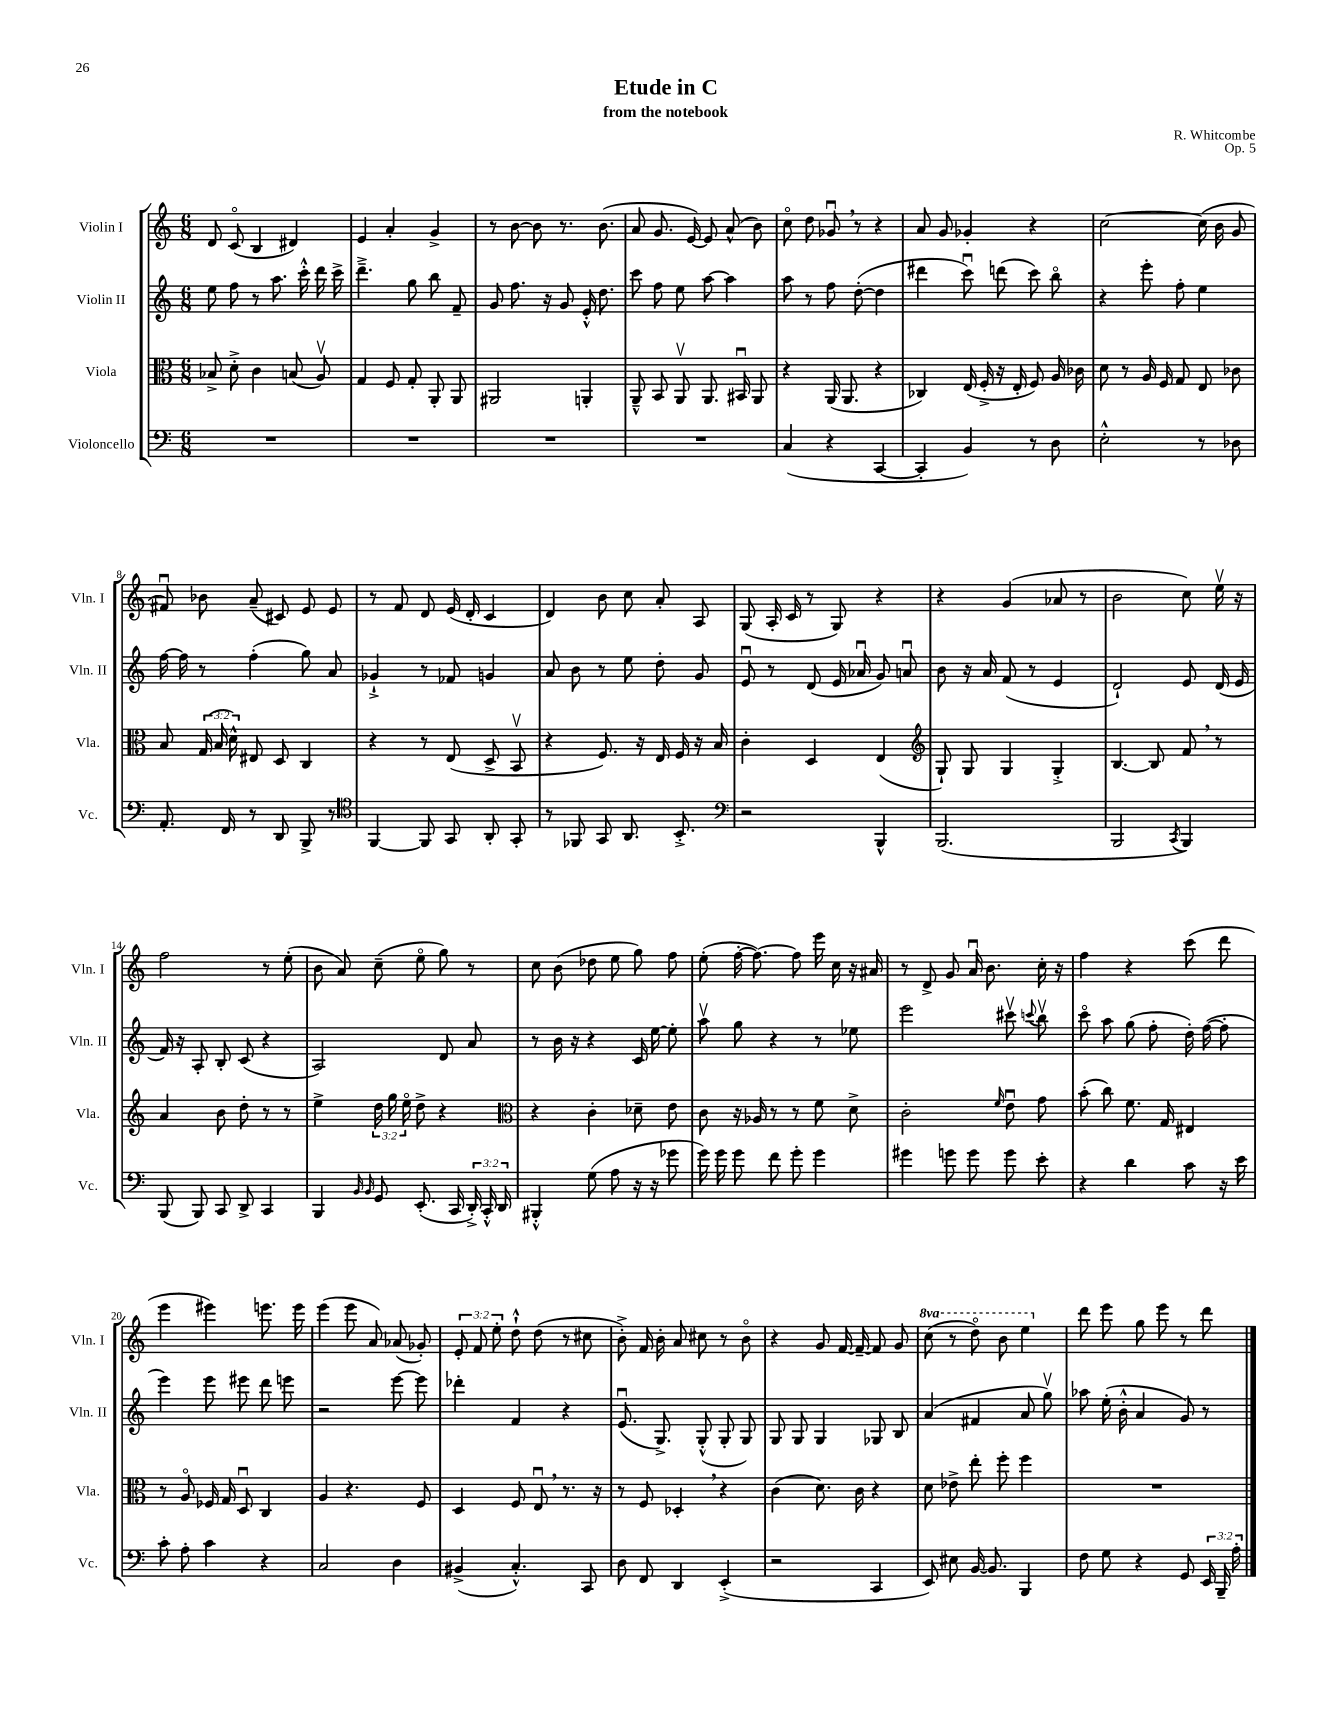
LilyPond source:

\header { title = "Etude in C" composer = "R. Whitcombe" subtitle = "from the notebook" opus = "Op. 5" }
<<
\new StaffGroup <<
\new Staff = "s0" \with { instrumentName = "Violin I" shortInstrumentName = "Vln. I" } {
    \clef treble \key c \major \numericTimeSignature \time 6/8 \override Staff.TupletNumber.text = #tuplet-number::calc-fraction-text \set Staff.ottavationMarkups = #ottavation-simple-ordinals
    \autoBeamOff d'8 c'8\flageolet( b4 dis'4) |
    e'4 a'4-. g'4-> |
    r8 b'8~ b'8 r8. b'8.( |
    a'8 g'8. e'16~) e'8 a'8-^( b'8) |
    c''8\flageolet d''8 ges'8\downbow \breathe r8 r4 |
    a'8 g'8 ges'4-. r4 |
    c''2~ c''16( b'16 g'8 |
    fis'8\downbow) bes'8 a'8--( cis'8) e'8 e'8 |
    r8 f'8 d'8 e'16( d'16-. c'4 |
    d'4) b'8 c''8 a'8-. a8 |
    g8( a16-. c'16 r8 g8) r4 |
    r4 g'4( aes'8 r8 |
    b'2 c''8) e''16\upbow r16 |
    f''2 r8 e''8-.( |
    b'8 a'8) c''8--( e''8\flageolet g''8) r8 |
    c''8 b'8( des''8 e''8 g''8) f''8 |
    e''8-.( f''16~-. f''8.~) f''8 e'''16 c''16 r16 ais'16 |
    r8 d'8-> g'8 a'16\downbow b'8. c''16-. r16 |
    f''4 r4 c'''8( d'''8 |
    e'''4 eis'''4) e'''8. e'''16 |
    e'''4( e'''8 a'8) aes'8( ges'8-.) |
    \tuplet 3/2 { e'8-. f'8 e''8-. } d''8-!-^ d''8( r8 cis''8 |
    b'8-.->) f'16 b'16-. a'8 cis''8 r8 b'8\flageolet |
    r4 g'8 f'16~ f'16~-- f'8 g'8 |
    \ottava #1 c'''8( r8 d'''8\flageolet) b''8 e'''4 \ottava #0 |
    d'''8 e'''8 g''8 e'''8 r8 d'''8 \bar "|." |
}
\new Staff = "s1" \with { instrumentName = "Violin II" shortInstrumentName = "Vln. II" } {
    \clef treble \key c \major \numericTimeSignature \time 6/8
    \autoBeamOff e''8 f''8 r8 a''8. c'''16-.-^ d'''16 c'''16-> |
    d'''4.---> g''8 b''8 f'8-- |
    g'8 f''8. r16 g'8 e'16-.-^ d''8. |
    c'''8 f''8 e''8 a''8~ a''4 |
    a''8 r8 f''8 d''8~-.( d''4 |
    dis'''4 c'''8\downbow) d'''8( c'''8) b''8\flageolet |
    r4 e'''8-. f''8-. e''4 |
    f''16~ f''16 r8 f''4-.( g''8) a'8 |
    ges'4-!-> r8 fes'8 g'4 |
    a'8 b'8 r8 e''8 d''8-. g'8 |
    e'8\downbow r8 d'8( e'16 aes'16\downbow g'8) a'8\downbow |
    b'8 r16 a'16 f'8( r8 e'4 |
    d'2-!) e'8 d'16( e'16 |
    f'16) r16 a8-. b8-. c'8( r4 |
    a2) d'8 a'8 |
    r8 b'16 r16 r4 c'16 e''16~ e''8-. |
    a''8\upbow g''8 r4 r8 ees''8 |
    e'''2 cis'''8\upbow \appoggiatura { c'''8 } b''8\upbow |
    c'''8\flageolet a''8 g''8( f''8-. d''16-.) f''16~( f''8-. |
    e'''4) e'''8 eis'''8 d'''8 e'''8 |
    r2 e'''8~ e'''8 |
    des'''4-. f'4 r4 |
    e'8.\downbow( g8.->) g8-.-^( g8-. g8) |
    g8 g8 g4 ges8 b8 |
    a'4( fis'4 a'8 g''8\upbow) |
    aes''8 e''16-.( b'16-.-^ a'4 g'8) r8 \bar "|." |
}
\new Staff = "s2" \with { instrumentName = "Viola" shortInstrumentName = "Vla." } {
    \clef alto \key c \major \numericTimeSignature \time 6/8 \override Staff.TupletNumber.text = #tuplet-number::calc-fraction-text
    \autoBeamOff bes8-> d'8-.-> c'4 b8( a8\upbow) |
    g4 f8 g8-. a,8-. a,8 |
    ais,2 a,4-. |
    a,8---^ b,8 a,8\upbow a,8. bis,16\downbow a,8 |
    r4 a,16( a,8. r4 |
    ces4) e16( f16-.-> r16 e16-. f8) a16 ces'16 |
    d'8 r8 a16 f16 g8 e8 ces'8 |
    b8 \tuplet 3/2 { g16( b16 d'16-^) } eis8 d8 c4 |
    r4 r8 e8( d8-> b,8\upbow |
    r4 f8.) r16 e16 f16 r16 b16 |
    c'4-. d4 e4( |
    \clef treble g8-!) g8 g4 g4-.-> |
    b4.~ b8 f'8 \breathe r8 |
    a'4 b'8 d''8-. r8 r8 |
    e''4-> \tuplet 3/2 { d''16 g''16 e''16\flageolet } d''8-> r4 |
    \clef alto r4 c'4-. des'8-- e'8 |
    c'8 r16 aes16 r8 r8 f'8 d'8-> |
    c'2-. \grace { f'16 } e'8\downbow g'8 |
    b'8-.( c''8) f'8. g16 eis4 |
    r8 a8\flageolet fes16 g16 d8\downbow c4 |
    a4 r4. f8 |
    d4 f8 e8\downbow \breathe r8. r16 |
    r8 f8 des4-. \breathe r4 |
    c'4( d'8.) c'16 r4 |
    d'8 ees'8-> e''8-. f''8-. f''4 |
    R2. \bar "|." |
}
\new Staff = "s3" \with { instrumentName = "Violoncello" shortInstrumentName = "Vc." } {
    \clef bass \key c \major \numericTimeSignature \time 6/8 \override Staff.TupletNumber.text = #tuplet-number::calc-fraction-text
    \autoBeamOff R2. |
    R2. |
    R2. |
    R2. |
    c4( r4 c,4~ |
    c,4-. b,4) r8 d8 |
    e2-.-^ r8 des8 |
    a,8.-. f,16 r8 d,8 b,,8-> r8 |
    \clef tenor f,4~ f,8 g,8 a,8-. g,8-. |
    r8 fes,8 g,8 a,8. b,8.-.-> |
    \clef bass r2 b,,4-^ |
    b,,2.( |
    b,,2 \acciaccatura { c,8 } b,,4) |
    b,,8( b,,8) c,8 d,8-> c,4 |
    b,,4 \grace { b,16 b,16 } g,8 e,8.-.( c,16 \tuplet 3/2 { d,16-.->) c,16-.-^ d,16 } |
    bis,,4-.-^ g8( a8 r16 r16 ges'8 |
    g'16) g'16 g'8 f'8 g'8-. g'4 |
    gis'4 g'8 g'8 g'8 e'8-. |
    r4 d'4 c'8 r16 e'16 |
    c'8-. a8-. c'4 r4 |
    c2 d4 |
    bis,4->( c4.-.-^) c,8 |
    d8 f,8 d,4 e,4-.->( |
    r2 c,4 |
    e,8) eis8 b,16~ b,8. b,,4 |
    f8 g8 r4 g,8 \tuplet 3/2 { e,16 b,,16-- a16-. } \bar "|." |
}
>>
>>
